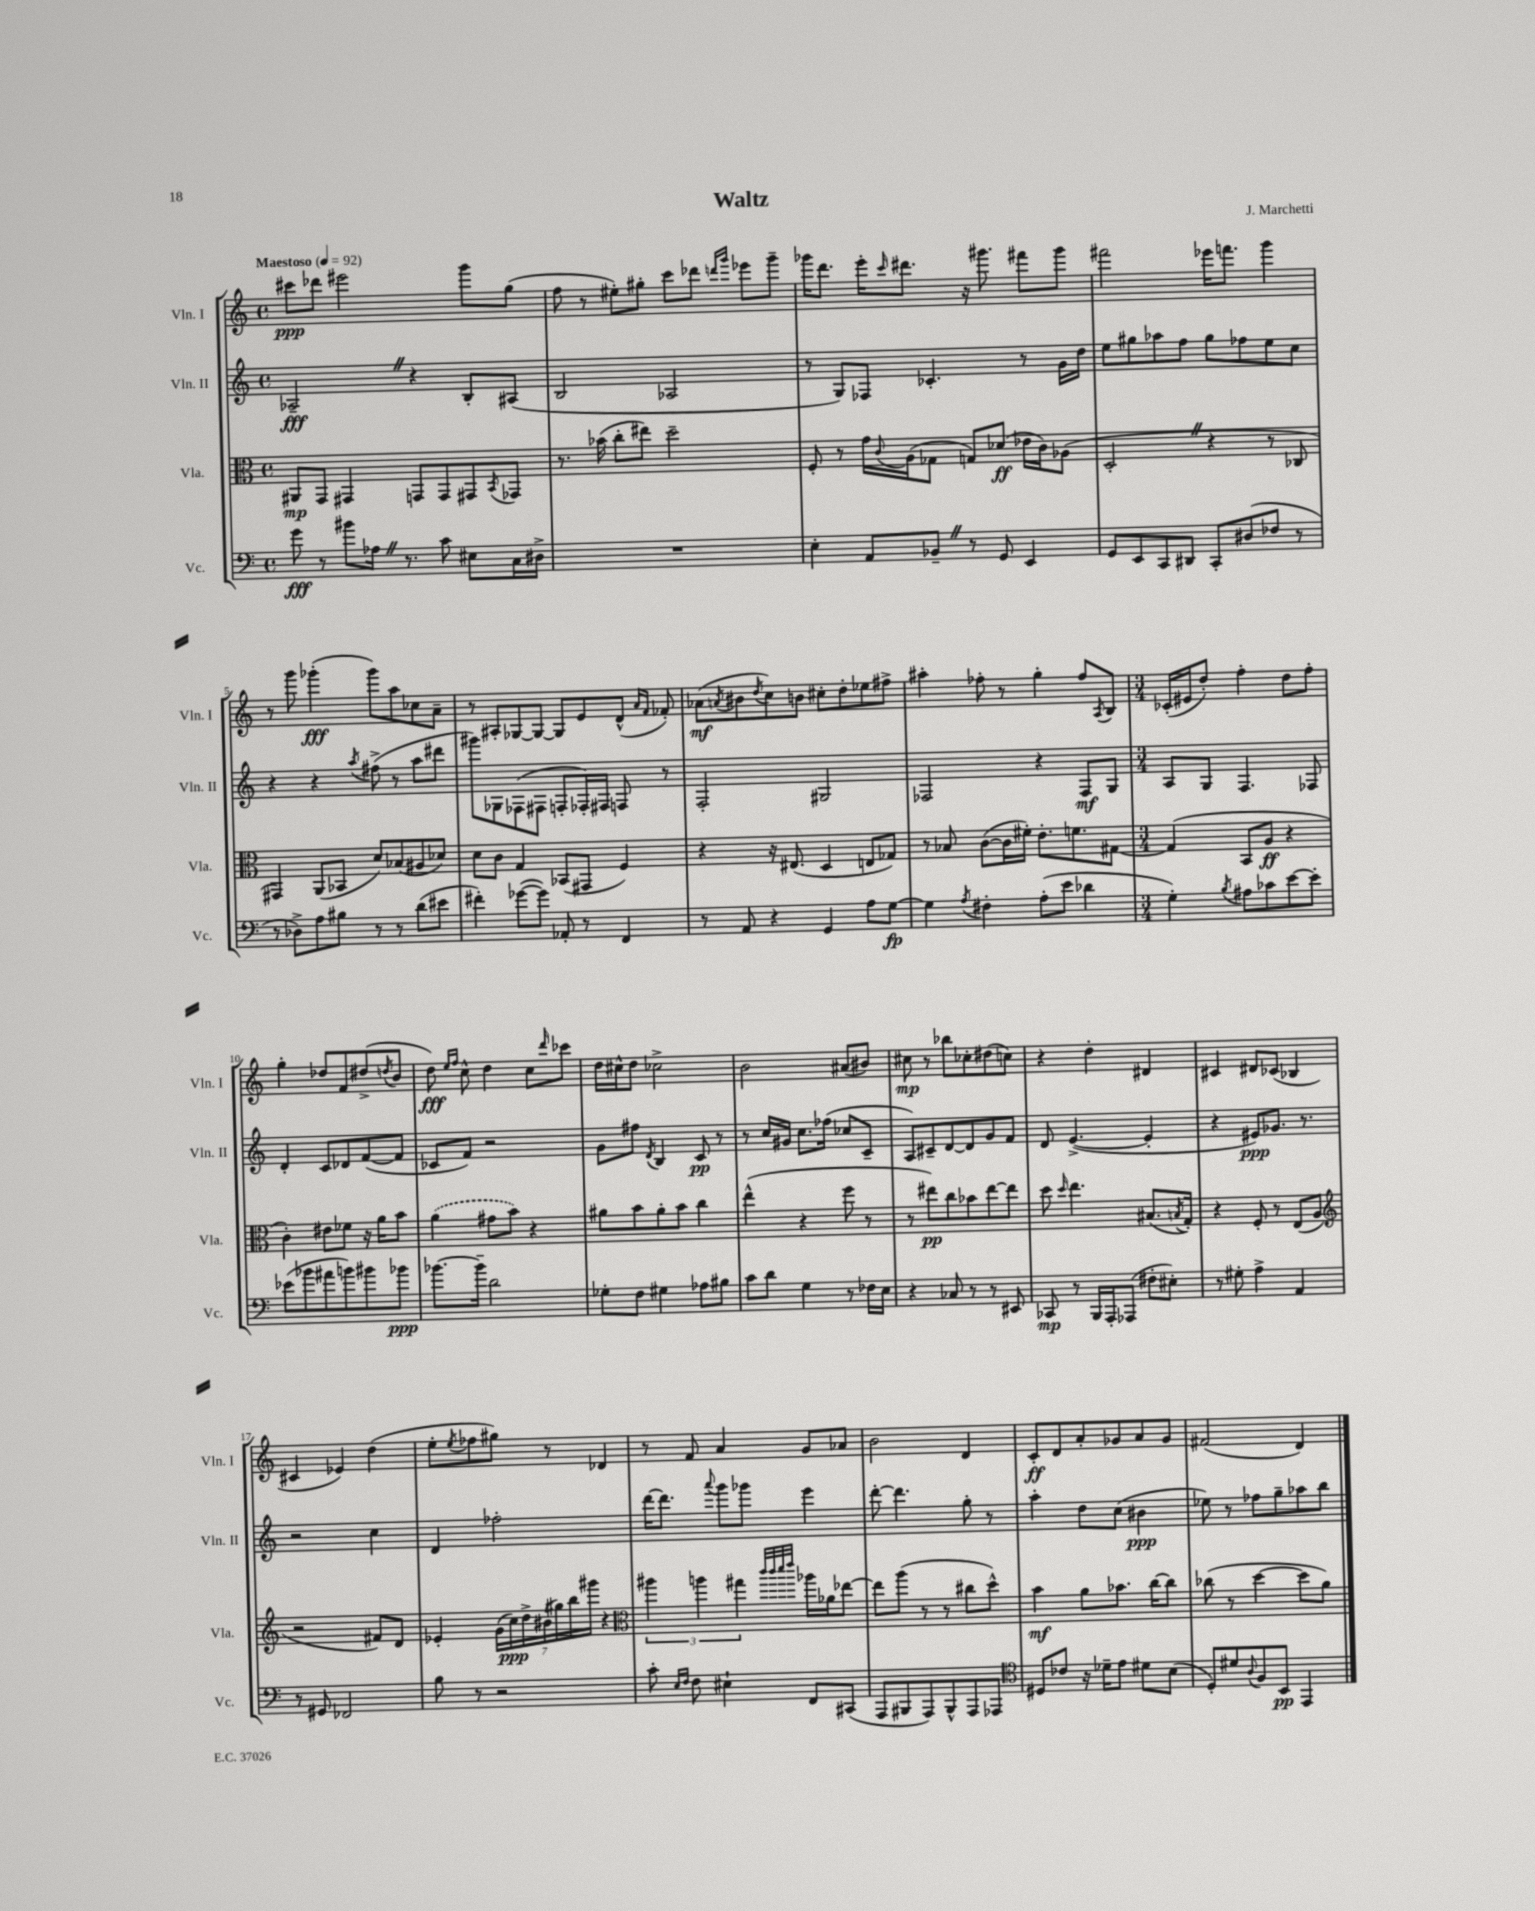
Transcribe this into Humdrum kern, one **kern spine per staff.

**kern	**dynam	**kern	**dynam	**kern	**dynam	**kern	**dynam
*part4	*part4	*part3	*part3	*part2	*part2	*part1	*part1
*staff4	*staff4	*staff3	*staff3	*staff2	*staff2	*staff1	*staff1
*I"Vc.	*	*I"Vla.	*	*I"Vln. II	*	*I"Vln. I	*
*I'Vc.	*	*I'Vla.	*	*I'Vln. II	*	*I'Vln. I	*
*clefF4	*	*clefC3	*	*clefG2	*	*clefG2	*
*k[]	*	*k[]	*	*k[]	*	*k[]	*
*M4/4	*	*M4/4	*	*M4/4	*	*M4/4	*
*met(c)	*	*met(c)	*	*met(c)	*	*met(c)	*
*MM92	*	*MM92	*	*MM92	*	*MM92	*
=1	=1	=1	=1	=1	=1	=1	=1
!	!	!	!	!	!	!LO:TX:a:B:t=Maestoso	!
8g\	fff	8AA#X/L	mp	2A-X~Z/	fff	8ccc#X\L	ppp
8r	.	8GG/J	.	.	.	8ddd-X\J	.
8b#X\L	.	4GG#X/	.	.	.	2eee#X\	.
16A-XZ\Jk	.	.	.	.	.	.	.
8.r	.	.	.	.	.	.	.
.	.	8GGn/L	.	4r	.	.	.
8c\	.	8GG/	.	.	.	.	.
8E#X\L	.	8GG#X/	.	8B'/L	.	8ggg\L	.
.	.	8qBB/	.	.	.	.	.
16C\L	.	8GG-X/J	.	(8A#X/J	.	(8gg\J	.
16D#X^\JJ	.	.	.	.	.	.	.
=2	=2	=2	=2	=2	=2	=2	=2
1r	.	8.r	.	2B/	.	8ff\	.
.	.	.	.	.	.	8r	.
.	.	(16b-X\	.	.	.	.	.
.	.	8cc'\L	.	.	.	8ee#X'\L)	.
.	.	8ee#X\J)	.	.	.	8gg#X'\J	.
.	.	2dd~\	.	2A-X/	.	8ccc\L	.
.	.	.	.	.	.	8ddd-X\J	.
.	.	.	.	.	.	16qqdddn/LL	.
.	.	.	.	.	.	16qqggg/JJ	.
.	.	.	.	.	.	8eee-X\L	.
.	.	.	.	.	.	8ggg~\J	.
=3	=3	=3	=3	=3	=3	=3	=3
4E'\	.	8F'/	.	8r	.	16ggg-X\KL	.
.	.	.	.	.	.	8.ddd\J	.
.	.	8r	.	8G/L)	.	.	.
8AA/L	.	16g\LL	.	8F-X/J	.	16eee'\KL	.
.	.	8qqc/	.	.	.	16qqccc/	.
.	.	(16A\J	.	.	.	8.ddd#X\J	.
8BB-X~Z/J	.	8G-X\J	.	4.c-X'/	.	.	.
8r	.	8Gn/L)	.	.	.	16r	.
.	.	.	.	.	.	8.ggg#X\	.
8GG/	.	(8d-X/J	ff	.	.	.	.
4EE/	.	16e-X\LL	.	8r	.	8fff#X\L	.
.	.	16c\J)	.	.	.	.	.
.	.	(8A-X\J	.	16g\LL	.	8ggg#\J	.
.	.	.	.	16dd\JJ	.	.	.
=4	=4	=4	=4	=4	=4	=4	=4
8GG/L	.	2D'Z/	.	8ee\L	.	2fff#X\	.
8EE/	.	.	.	8gg#X\	.	.	.
8CC/	.	.	.	8aa-X\	.	.	.
8DD#X/J	.	.	.	8ff\J	.	.	.
8CC'/L	.	4r	.	8gg#\L	.	16eee-X\KL	.
.	.	.	.	.	.	8.fffn\J	.
(8D#X/	.	.	.	8ff-X\	.	.	.
8F-X/J	.	8r	.	8ee\	.	4ggg\	.
8r	.	8C-X/	.	8cc\J	.	.	.
!!LO:LB:g=z
=5	=5	=5	=5	=5	=5	=5	=5
8r	.	4GG#X/)	.	4r	.	8r	.
8D-X^\L)	.	.	.	.	.	8ggg\	.
8A\	.	(8AA/L	.	4r	.	(4ggg-X'\	fff
8B#X\J	.	8BB-X/J	.	.	.	.	.
.	.	.	.	8qaa/	.	.	.
8r	.	8d/L)	.	(8ff#X^\	.	8ggg-\L)	.
8r	.	(8B-X/	.	8r	.	8aa\	.
(8d\L	.	8A#X/	.	8aa\L	.	8cc-X\	.
8e#X\J	.	8d-X/J)	.	8ddd#X\J	.	8a~\J	.
=6	=6	=6	=6	=6	=6	=6	=6
4f#X'\)	.	8d\L	.	8ggg#X\L)	.	8r	.
.	.	8c\J	.	8G-X\	.	8A#X'/L	.
([8g-X\L	.	4G/	.	(8F-X\	.	[8G-X/	.
8g-\J])	.	.	.	8F#X\J	.	8G-/J_	.
8AA-X'/	.	(8BB-X/L	.	8Fn'/L	.	8G-/L]	.
8r	.	8GG#X/J	.	16F-X'/L)	.	8e/	.
.	.	.	.	16F#X/JJ	.	.	.
4FF/	.	4F/)	.	8Fn/	.	(8d^^/J	.
.	.	.	.	.	.	16qqa/LL	.
.	.	.	.	.	.	16qqf/JJ	.
.	.	.	.	8r	.	8f-X'/)	.
=7	=7	=7	=7	=7	=7	=7	=7
8r	.	4r	.	2F'/	.	(8a-X\L	mf
.	.	.	.	.	.	8qan/	.
8AA/	.	.	.	.	.	8b#X\	.
.	.	.	.	.	.	8qdd/	.
4r	.	16r	.	.	.	8cc\)	.
.	.	(8.E#X/	.	.	.	.	.
.	.	.	.	.	.	8bn\J	.
4GG/	.	4D/	.	2G#X/	.	8cc#X'\L	.
.	.	.	.	.	.	8dd'\	.
8A\L	.	8En/L	.	.	.	8ee-X\	.
[8G\J	fp	8G-X/J)	.	.	.	8ff#X^\J	.
=8	=8	=8	=8	=8	=8	=8	=8
4G\]	.	8r	.	2F-X/	.	4aa#X'\	.
.	.	8B-X/	.	.	.	.	.
8qA/	.	.	.	.	.	.	.
4F#X'\	.	([8c\L	.	.	.	8ff-X'\	.
.	.	16c\L]	.	.	.	8r	.
.	.	16f#X'\JJ)	.	.	.	.	.
(8A'\L	.	8.e'\L	.	4r	.	4gg'\	.
8e\J	.	.	.	.	.	.	.
.	.	8.fn\	.	.	.	.	.
4d-X\	.	.	.	8F-/L	mf	8ff-/L	.
.	.	.	.	.	.	8qA/	.
.	.	[8G#X\J	.	8G/J	.	8B/J	.
=9	=9	=9	=9	=9	=9	=9	=9
*M3/4	*	*M3/4	*	*M3/4	*	*M3/4	*
4G'\)	.	(4G#/]	.	8A/L	.	(16c-X'/LL	.
.	.	.	.	.	.	16e#X/J	.
.	.	.	.	8G/J	.	8dd'/J)	.
8qB/	.	.	.	.	.	.	.
8A#X\L	.	8BB/L	.	4.F/	.	4ff'\	.
8c-X\	.	8A/J	ff	.	.	.	.
[8e\	.	4r	.	.	.	8dd\L	.
8e'\J]	.	.	.	8F-X/	.	8ff'\J	.
!!LO:LB:g=z
=10	=10	=10	=10	=10	=10	=10	=10
(8e-X\L	.	4c'\)	.	4d'/	.	4gg'\	.
8b-X\	.	.	.	.	.	.	.
8a#X\	.	8e#X\L	.	8c/L	.	8dd-X/L	.
8bn\)	.	8f-X\J	.	8d-X/	.	8f/	.
8b#X\	.	16r	.	([8f/	.	(8dd#X^/	.
.	.	16a\KL	.	.	.	.	.
.	.	.	.	.	.	8qddn/	.
8b-X\J	ppp	8b\J	.	8f/J]	.	8b/J	.
=11	=11	=11	=11	=11	=11	=11	=11
[8.b-X\L	.	(4a\	.	8c-X/L	.	8dd\)	fff
.	.	.	.	.	.	16qqee/LL	.
.	.	.	.	.	.	16qqff/JJ	.
.	.	.	.	8f/J)	.	8cc^^\	.
16b-~\Jk]	.	.	.	.	.	.	.
2d\	.	8g#X\L	.	2r	.	4dd\	.
.	.	8b\J)	.	.	.	.	.
.	.	4r	.	.	.	8cc\L	.
.	.	.	.	.	.	16qqddd/	.
.	.	.	.	.	.	8ccc-X\J	.
=12	=12	=12	=12	=12	=12	=12	=12
8G-X'\L	.	8a#X\L	.	8g\L	.	16dd\LL	.
.	.	.	.	.	.	16cc#X^^\J	.
8F\J	.	8b\	.	8ff#X\J	.	8dd\J	.
.	.	.	.	8qd/	.	.	.
4G#X\	.	8a#'\	.	4B/	.	2cc-X^\	.
.	.	8b\J	.	.	.	.	.
8A-X\L	.	4cc\	.	8c/	pp	.	.
8B#X\J	.	.	.	8r	.	.	.
=13	=13	=13	=13	=13	=13	=13	=13
8c\L	.	(4ee^^\	.	8r	.	2b\	.
8d\J	.	.	.	16cc/LL	.	.	.
.	.	.	.	16g#X/JJ	.	.	.
4G\	.	4r	.	8.cc\L	.	.	.
.	.	.	.	(16ff-X\Jk	.	.	.
8r	.	8ff\	.	8cc-X/L	.	(8a#X/L	.
16F-X\LL	.	8r	.	8c~/J	.	8b#X/J)	.
16E\JJ	.	.	.	.	.	.	.
=14	=14	=14	=14	=14	=14	=14	=14
4r	.	8r	.	8A/L)	.	8cc#X\	mp
.	.	8ee#X\L)	pp	8c#X~/	.	8r	.
8C-X/	.	8cc\	.	[8d/	.	8bb-X\L	.
8r	.	8b-X\	.	8d/]	.	8cc-X'\	.
8r	.	[8ee#\	.	8g/	.	(8dd#X\	.
8EE#X/	.	8ee#\J]	.	8f/J	.	8ccn\J)	.
=15	=15	=15	=15	=15	=15	=15	=15
8CC-X/	mp	8dd\	.	8d/	.	4r	.
.	.	16qqdd/	.	.	.	.	.
8r	.	4.ee\	.	([4.e^/	.	.	.
16BBB/LL	.	.	.	.	.	4dd'\	.
16AAA'/J	.	.	.	.	.	.	.
(8AAA-X/J	.	.	.	.	.	.	.
8F#X'\L	.	(8.B#X/L	.	4e'/]	.	4d#X/	.
8E#X'\J)	.	.	.	.	.	.	.
.	.	8qBn/	.	.	.	.	.
.	.	16G'/Jk)	.	.	.	.	.
=16	=16	=16	=16	=16	=16	=16	=16
8r	.	4r	.	4r	.	4c#X/	.
8G#X'\	.	.	.	.	.	.	.
4A^\	.	8F'/	.	8e#X/L)	ppp	8d#X/L	.
.	.	8r	.	8.g-X/J	.	(8c-X/J	.
4AA/	.	(8E/L	.	.	.	4B-X/	.
.	.	.	.	8.r	.	.	.
.	.	8A/J	.	.	.	.	.
!!LO:LB:g=z
=17	=17	=17	=17	=17	=17	=17	=17
*	*	*clefG2	*	*	*	*	*
8r	.	2r	.	2r	.	4c#X/	.
8GG#X/	.	.	.	.	.	.	.
2FF-X/	.	.	.	.	.	4e-X/)	.
.	.	8f#X/L)	.	4cc\	.	(4dd\	.
.	.	8d/J	.	.	.	.	.
=18	=18	=18	=18	=18	=18	=18	=18
8B\	.	4e-X'/	.	4d/	.	8ee'\L	.
.	.	.	.	.	.	8qee/	.
8r	.	.	.	.	.	8ff-X\	.
2r	.	(28g\LL	.	2ff-X'\	.	8gg#X\J)	.
.	.	28cc\)	ppp	.	.	.	.
.	.	28dd^\	.	.	.	.	.
.	.	(28b#X\	.	.	.	.	.
.	.	.	.	.	.	8r	.
.	.	28gg#X\)	.	.	.	.	.
.	.	28bb\	.	.	.	.	.
.	.	28ggg#X\JJ	.	.	.	.	.
.	.	4r	.	.	.	4d-X/	.
=19	=19	=19	=19	=19	=19	=19	=19
*	*	*clefC3	*	*	*	*	*
8c'\	.	6aa#X\	.	[16ddd\KL	.	8r	.
.	.	.	.	8.ddd\J]	.	.	.
16qqE/LL	.	.	.	.	.	.	.
16qqF/JJ	.	.	.	.	.	.	.
8F\	.	.	.	.	.	8f/	.
.	.	6aan\	.	.	.	.	.
.	.	.	.	8qqaaa/	.	.	.
4E#X`\	.	.	.	8ggg\L	.	4a/	.
.	.	6gg#X\	.	.	.	.	.
.	.	.	.	8ggg-X\J	.	.	.
.	.	32qqccc/LLL	.	.	.	.	.
.	.	32qqccc/	.	.	.	.	.
.	.	32qqddd/	.	.	.	.	.
.	.	32qqeee/JJJ	.	.	.	.	.
8FF/L	.	16aa-X\LL	.	4eee\	.	8g/L	.
.	.	16a-X\J	.	.	.	.	.
(8CC#X/J	.	[8ee-X\J	.	.	.	8a-X/J	.
=20	=20	=20	=20	=20	=20	=20	=20
8AAA/L	.	8ee-\L]	.	[8ddd'\	.	2b\	.
8BBB#X/	.	(8aa\J	.	4.ddd\]	.	.	.
8AAA/)	.	8r	.	.	.	.	.
8BBB#^^/	.	8r	.	.	.	.	.
8AAA/	.	8cc#X\L	.	8gg'\	.	4d/	.
8AAA-X/J	.	8dd^^\J)	.	8r	.	.	.
=21	=21	=21	=21	=21	=21	=21	=21
*clefC4	*	*	*	*	*	*	*
8D#X/L	.	4b\	mf	4aa'\	.	8c'/L	ff
8c-X/J	.	.	.	.	.	8d/	.
16r	.	8a\L	.	8dd\L	.	8a'/	.
16d-X~\KL	.	.	.	.	.	.	.
8e\J	.	8.b-X\J	.	(8cc\J	.	8g-X/	.
8d#X\L	.	.	.	4b#X\	ppp	8a/	.
.	.	[16cc\KL	.	.	.	.	.
(8B\J	.	8cc\J]	.	.	.	8g-/J	.
=22	=22	=22	=22	=22	=22	=22	=22
8D'/L)	.	(8cc-X\	.	8ee-X\)	.	(2f#X/	.
8d#X/	.	8r	.	8r	.	.	.
8qqA/	.	.	.	.	.	.	.
8F/	.	[4dd\	.	8ff-X\L	.	.	.
8BB/J	pp	.	.	8gg~\	.	.	.
4EE/	.	8dd\L]	.	8aa-X\	.	4d/)	.
.	.	8a\J)	.	8bb\J	.	.	.
==	==	==	==	==	==	==	==
*-	*-	*-	*-	*-	*-	*-	*-
